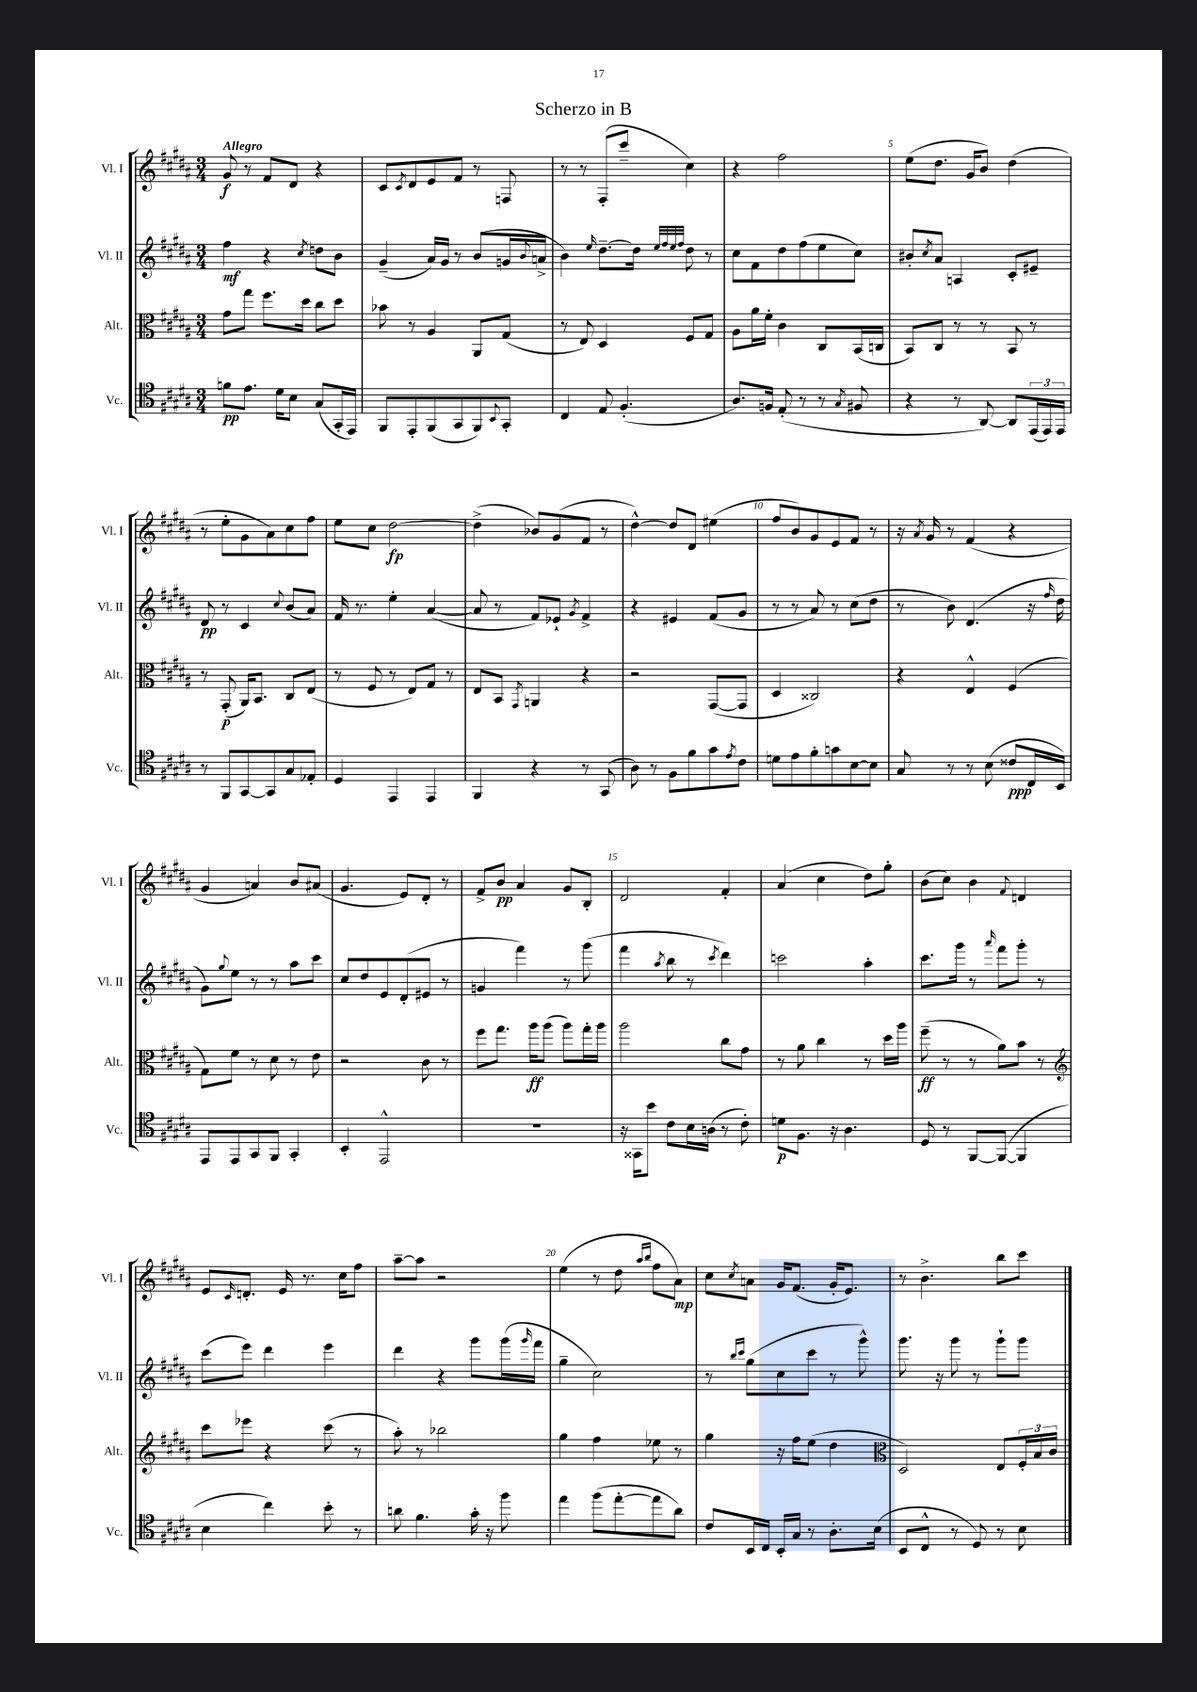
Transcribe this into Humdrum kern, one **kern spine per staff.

**kern	**dynam	**kern	**dynam	**kern	**dynam	**kern	**dynam
*part4	*part4	*part3	*part3	*part2	*part2	*part1	*part1
*staff4	*staff4	*staff3	*staff3	*staff2	*staff2	*staff1	*staff1
*I"Vc.	*	*I"Alt.	*	*I"Vl. II	*	*I"Vl. I	*
*I'Vc.	*	*I'Alt.	*	*I'Vl. II	*	*I'Vl. I	*
*clefC4	*	*clefC3	*	*clefG2	*	*clefG2	*
*k[f#c#g#d#a#]	*	*k[f#c#g#d#a#]	*	*k[f#c#g#d#a#]	*	*k[f#c#g#d#a#]	*
*M3/4	*	*M3/4	*	*M3/4	*	*M3/4	*
=1	=1	=1	=1	=1	=1	=1	=1
!	!	!	!	!	!	!LO:TX:a:B:t=Allegro	!
8fn\L	pp	8g#\L	.	4ff#\	mf	8g#/	f
8.e\J	.	8gg#\J	.	.	.	8r	.
.	.	8.ff#\L	.	4r	.	8f#/L	.
16d#\KL	.	.	.	.	.	.	.
8B\J	.	.	.	.	.	8d#/J	.
.	.	16dd#\Jk	.	.	.	.	.
.	.	.	.	8qcc#/	.	.	.
(8G#/L	.	8cc#\L	.	8ddn\L	.	4r	.
16GG#'/L	.	8dd#\J	.	8b\J	.	.	.
16EE/JJ)	.	.	.	.	.	.	.
=2	=2	=2	=2	=2	=2	=2	=2
8FF#/L	.	8b-X\	.	(4g#~/	.	8c#/L	.
.	.	.	.	.	.	8qc#/	.
8EE'/	.	8r	.	.	.	8d#/	.
(8FF#/	.	4A#/	.	16a#/LL)	.	8e/	.
.	.	.	.	16g#/JJ	.	.	.
8GG#/	.	.	.	8r	.	8f#/J	.
8FF#/)	.	8AA#/L	.	(8b/L	.	8r	.
8qqBB/	.	.	.	.	.	.	.
8GG#'/J	.	(8G#/J	.	16gn/L	.	8Fn/	.
.	.	.	.	8qqb/	.	.	.
.	.	.	.	16an^/JJ	.	.	.
=3	=3	=3	=3	=3	=3	=3	=3
4C#/	.	8r	.	4b\)	.	8r	.
.	.	8E/)	.	.	.	8r	.
.	.	.	.	16qqee/	.	.	.
8E/	.	4D#/	.	[8.dd#~\L	.	(8F#'/L	.
(4.F#'/	.	.	.	.	.	8ccc#~/J	.
.	.	.	.	16dd#\Jk]	.	.	.
.	.	.	.	32qqee/LLL	.	.	.
.	.	.	.	32qqff#/	.	.	.
.	.	.	.	32qqee/	.	.	.
.	.	.	.	32qqff#/JJJ	.	.	.
.	.	8F#/L	.	8dd#\	.	4cc#\)	.
.	.	8G#/J	.	8r	.	.	.
=4	=4	=4	=4	=4	=4	=4	=4
8.A#/L)	.	8A#\L	.	8cc#\L	.	4r	.
.	.	16a#\L	.	8f#\	.	.	.
16Fn/Jk	.	16f#'\JJ	.	.	.	.	.
(8E'/	.	4c#\	.	8dd#\	.	2ff#\	.
8r	.	.	.	(8ff#\	.	.	.
8r	.	8C#/L	.	8ee\	.	.	.
8qG#/	.	.	.	.	.	.	.
8F#X/	.	(16BB/L	.	8cc#\J)	.	.	.
.	.	16Cn/JJ	.	.	.	.	.
=5	=5	=5	=5	=5	=5	=5	=5
4r	.	8BB/L)	.	8b#X'/L	.	(8ee\L	.
.	.	.	.	8qcc#/	.	.	.
.	.	8C#/J	.	8a#/J	.	8.dd#\J	.
8r	.	8r	.	4An/	.	.	.
.	.	.	.	.	.	16g#/KL	.
[8AA#/)	.	8r	.	.	.	8b/J)	.
8AA#/L]	.	8BB/	.	8c#'/L	.	(4dd#\	.
(24EE/L	.	8r	.	8e#X~/J	.	.	.
24EE/)	.	.	.	.	.	.	.
24EE/JJ	.	.	.	.	.	.	.
!!LO:LB:g=z
=6	=6	=6	=6	=6	=6	=6	=6
8r	.	8r	.	8d#/	pp	8r	.
8FF#/L	.	(8GG#'/	p	8r	.	8ee'\L	.
[8GG#/	.	16AA#/KL)	.	4c#/	.	8g#\	.
.	.	8.BB/J	.	.	.	.	.
8GG#/]	.	.	.	.	.	8a#\)	.
.	.	.	.	8qqcc#/	.	.	.
8G#/	.	8C#/L	.	(8b/L	.	8cc#\	.
8E-X'/J	.	(8E/J	.	8a#/J)	.	8ff#\J	.
=7	=7	=7	=7	=7	=7	=7	=7
4D#/	.	8r	.	16f#/	.	8ee\L	.
.	.	.	.	8.r	.	.	.
.	.	8F#/	.	.	.	8cc#\J	.
4EE/	.	8r	.	4ee'\	.	[2dd#\	fp
.	.	8E/L)	.	.	.	.	.
4EE/	.	8G#/J	.	([4a#/	.	.	.
.	.	8r	.	.	.	.	.
=8	=8	=8	=8	=8	=8	=8	=8
4FF#/	.	8E/L	.	8a#/]	.	(4dd#^\]	.
.	.	8BB/J	.	8r	.	.	.
.	.	8qGG#/	.	.	.	.	.
4r	.	4AAn/	.	8f#/L)	.	8b-X/L)	.
.	.	.	.	8e-X`/J	.	(8g#/	.
.	.	.	.	8qg#/	.	.	.
8r	.	4r	.	4f#^/	.	8f#/J	.
(8GG#/	.	.	.	.	.	8r	.
=9	=9	=9	=9	=9	=9	=9	=9
8A#\)	.	2r	.	4r	.	[4dd#^^\)	.
8r	.	.	.	.	.	.	.
8F#\L	.	.	.	4e#X/	.	8dd#/L]	.
8f#\	.	.	.	.	.	8d#/J	.
8g#\	.	([8GG#/L	.	(8f#/L	.	(4ee#X\	.
8qe/	.	.	.	.	.	.	.
8c#\J	.	8GG#/J]	.	8g#/J	.	.	.
=10	=10	=10	=10	=10	=10	=10	=10
8dn\L	.	4D#/	.	8r	.	8ff#/L	.
8e\	.	.	.	8r	.	8b/)	.
8f#'\	.	2C##X/)	.	8a#/)	.	8g#/	.
8gn\	.	.	.	8r	.	8e/	.
[8B\	.	.	.	(8cc#\L	.	8f#/J	.
8B\J]	.	.	.	8dd#\J	.	8r	.
=11	=11	=11	=11	=11	=11	=11	=11
8G#/	.	4r	.	8r	.	16r	.
.	.	.	.	.	.	8qa#/	.
.	.	.	.	.	.	16g#/	.
8r	.	.	.	8b\)	.	8r	.
8r	.	4E^^/	.	(4.d#/	.	(4f#/	.
(8B\	.	.	.	.	.	.	.
8c##X/L	ppp	(4F#/	.	.	.	4r	.
16C#/L	.	.	.	16r	.	.	.
.	.	.	.	16qqff#/	.	.	.
16BB/JJ)	.	.	.	16dd#\	.	.	.
!!LO:LB:g=z
=12	=12	=12	=12	=12	=12	=12	=12
8EE/L	.	8G#\L)	.	8g#\L)	.	4g#/	.
.	.	.	.	8qqgg#/	.	.	.
8EE/	.	8f#\J	.	8ee\J	.	.	.
8GG#/	.	8r	.	8r	.	4an/)	.
8FF#/J	.	8d#\	.	8r	.	.	.
4GG#'/	.	8r	.	8aa#\L	.	8b/L	.
.	.	8e\	.	8ccc#\J	.	(8a#X/J	.
=13	=13	=13	=13	=13	=13	=13	=13
4BB'/	.	2r	.	8cc#/L	.	4.g#/	.
.	.	.	.	8dd#/	.	.	.
2EE^^/	.	.	.	8e/	.	.	.
.	.	.	.	(8d#'/	.	8e/L)	.
.	.	8c#\	.	8e#X/J	.	8d#'/J	.
.	.	8r	.	8r	.	8r	.
=14	=14	=14	=14	=14	=14	=14	=14
2.r	.	8ff#\L	.	4gn/	.	8f#^/L	.
.	.	8.gg#\J	.	.	.	8b/J	pp
.	.	.	.	4fff#\)	.	4a#/	.
.	.	16aa#\KL	ff	.	.	.	.
.	.	(8aa#\J	.	.	.	.	.
.	.	8aa#\L)	.	8r	.	8g#/L	.
.	.	16gg#'\L	.	(8ggg#\	.	8B'/J	.
.	.	16aa#\JJ	.	.	.	.	.
=15	=15	=15	=15	=15	=15	=15	=15
16r	.	2aa#\	.	4fff#\	.	2d#/	.
16GG##X\KL	.	.	.	.	.	.	.
8b\J	.	.	.	.	.	.	.
.	.	.	.	8qaa#/	.	.	.
8c#\L	.	.	.	8bb\	.	.	.
16B\L	.	.	.	8r	.	.	.
(16An\JJ	.	.	.	.	.	.	.
.	.	.	.	8qccc#/	.	.	.
8r	.	8cc#\L	.	4ddd#\)	.	4f#'/	.
8c#'\)	.	8g#\J	.	.	.	.	.
=16	=16	=16	=16	=16	=16	=16	=16
8dn\L	p	8r	.	2cccn\	.	(4a#/	.
8.F#\J	.	8a#\	.	.	.	.	.
.	.	4cc#\	.	.	.	4cc#\	.
16r	.	.	.	.	.	.	.
4.A#\	.	.	.	.	.	.	.
.	.	8r	.	4aa#'\	.	8dd#\L)	.
.	.	16dd#\LL	.	.	.	8gg#'\J	.
.	.	16aa#\JJ	.	.	.	.	.
=17	=17	=17	=17	=17	=17	=17	=17
8D#/	.	(8ff#~\	ff	8.ccc#\L	.	(8b\L	.
8r	.	8r	.	.	.	8cc#\J)	.
.	.	.	.	16ggg#\Jk	.	.	.
[8FF#/L	.	8r	.	8r	.	4b\	.
.	.	.	.	16qqaaa#/	.	.	.
(8FF#/J_	.	8a#\L)	.	8fff#\L	.	.	.
.	.	.	.	.	.	8qqf#/	.
4FF#/]	.	8b\J	.	8ggg#'\J	.	4dn/	.
.	.	8r	.	8r	.	.	.
!!LO:LB:g=z
=18	=18	=18	=18	=18	=18	=18	=18
*	*	*clefG2	*	*	*	*	*
4B\	.	8ccc#\L	.	(8ccc#\L	.	8e/L	.
.	.	.	.	.	.	16qqc#/	.
.	.	8eee-X\J	.	8eee\J)	.	8.dn'/J	.
4cc#\)	.	4r	.	4ddd#\	.	.	.
.	.	.	.	.	.	16e/	.
.	.	.	.	.	.	8.r	.
8b'\	.	(8ccc#\	.	4eee\	.	.	.
.	.	.	.	.	.	16cc#\KL	.
8r	.	8r	.	.	.	8ff#\J	.
=19	=19	=19	=19	=19	=19	=19	=19
8an\	.	8aa#'\)	.	4ddd#\	.	[8aa#~\L	.
4.f#\	.	8r	.	.	.	8aa#\J]	.
.	.	2bb-X\	.	4r	.	2r	.
16g#'\	.	.	.	8ggg#\L	.	.	.
16r	.	.	.	.	.	.	.
8ff#\	.	.	.	(16ggg#\L	.	.	.
.	.	.	.	16qqggg#/	.	.	.
.	.	.	.	16fff#\JJ	.	.	.
=20	=20	=20	=20	=20	=20	=20	=20
4ee\	.	4gg#\	.	4gg#~\	.	(4ee\	.
(8ff#\L	.	4ff#\	.	2cc#\)	.	8r	.
[8ee'\	.	.	.	.	.	8dd#\	.
.	.	.	.	.	.	16qqaa#/LL	.
.	.	.	.	.	.	16qqbb/JJ	.
8ee\]	.	8ee-X\	.	.	.	8ff#\L	.
8a#\J)	.	8r	.	.	.	8a#\J)	mp
=21	=21	=21	=21	=21	=21	=21	=21
8c#/L	.	4gg#\	.	8r	.	8cc#\L	.
.	.	.	.	16qqbb/LL	.	.	.
.	.	.	.	16qqccc#/JJ	.	8qcc#/	.
16BB/L	.	.	.	(8gg#\L	.	8an\J	.
16C#/JJ	.	.	.	.	.	.	.
16BB'/LL	.	16r	.	8cc#\	.	16g#/KL	.
16G#/JJ	.	16ff#\KL	.	.	.	(8.f#/J	.
8r	.	(8ee\J	.	8ccc#\J	.	.	.
8.A#'\L	.	4dd#\	.	8r	.	16g#'/KL	.
.	.	.	.	.	.	8.e/J)	.
.	.	.	.	8ggg#^^\)	.	.	.
(16B\Jk	.	.	.	.	.	.	.
=22	=22	=22	=22	=22	=22	=22	=22
*	*	*clefC3	*	*	*	*	*
8BB/L	.	2D#/)	.	8.ggg#\	.	8r	.
8C#^^/J	.	.	.	.	.	4.b^\	.
.	.	.	.	16r	.	.	.
8r	.	.	.	8ggg#\	.	.	.
8D#/)	.	.	.	8r	.	.	.
8r	.	8E/L	.	8ggg#`\L	.	8bb\L	.
8B\	.	24F#'/L	.	8ggg#\J	.	8ccc#\J	.
.	.	24B/	.	.	.	.	.
.	.	24c#/JJ	.	.	.	.	.
==	==	==	==	==	==	==	==
*-	*-	*-	*-	*-	*-	*-	*-
